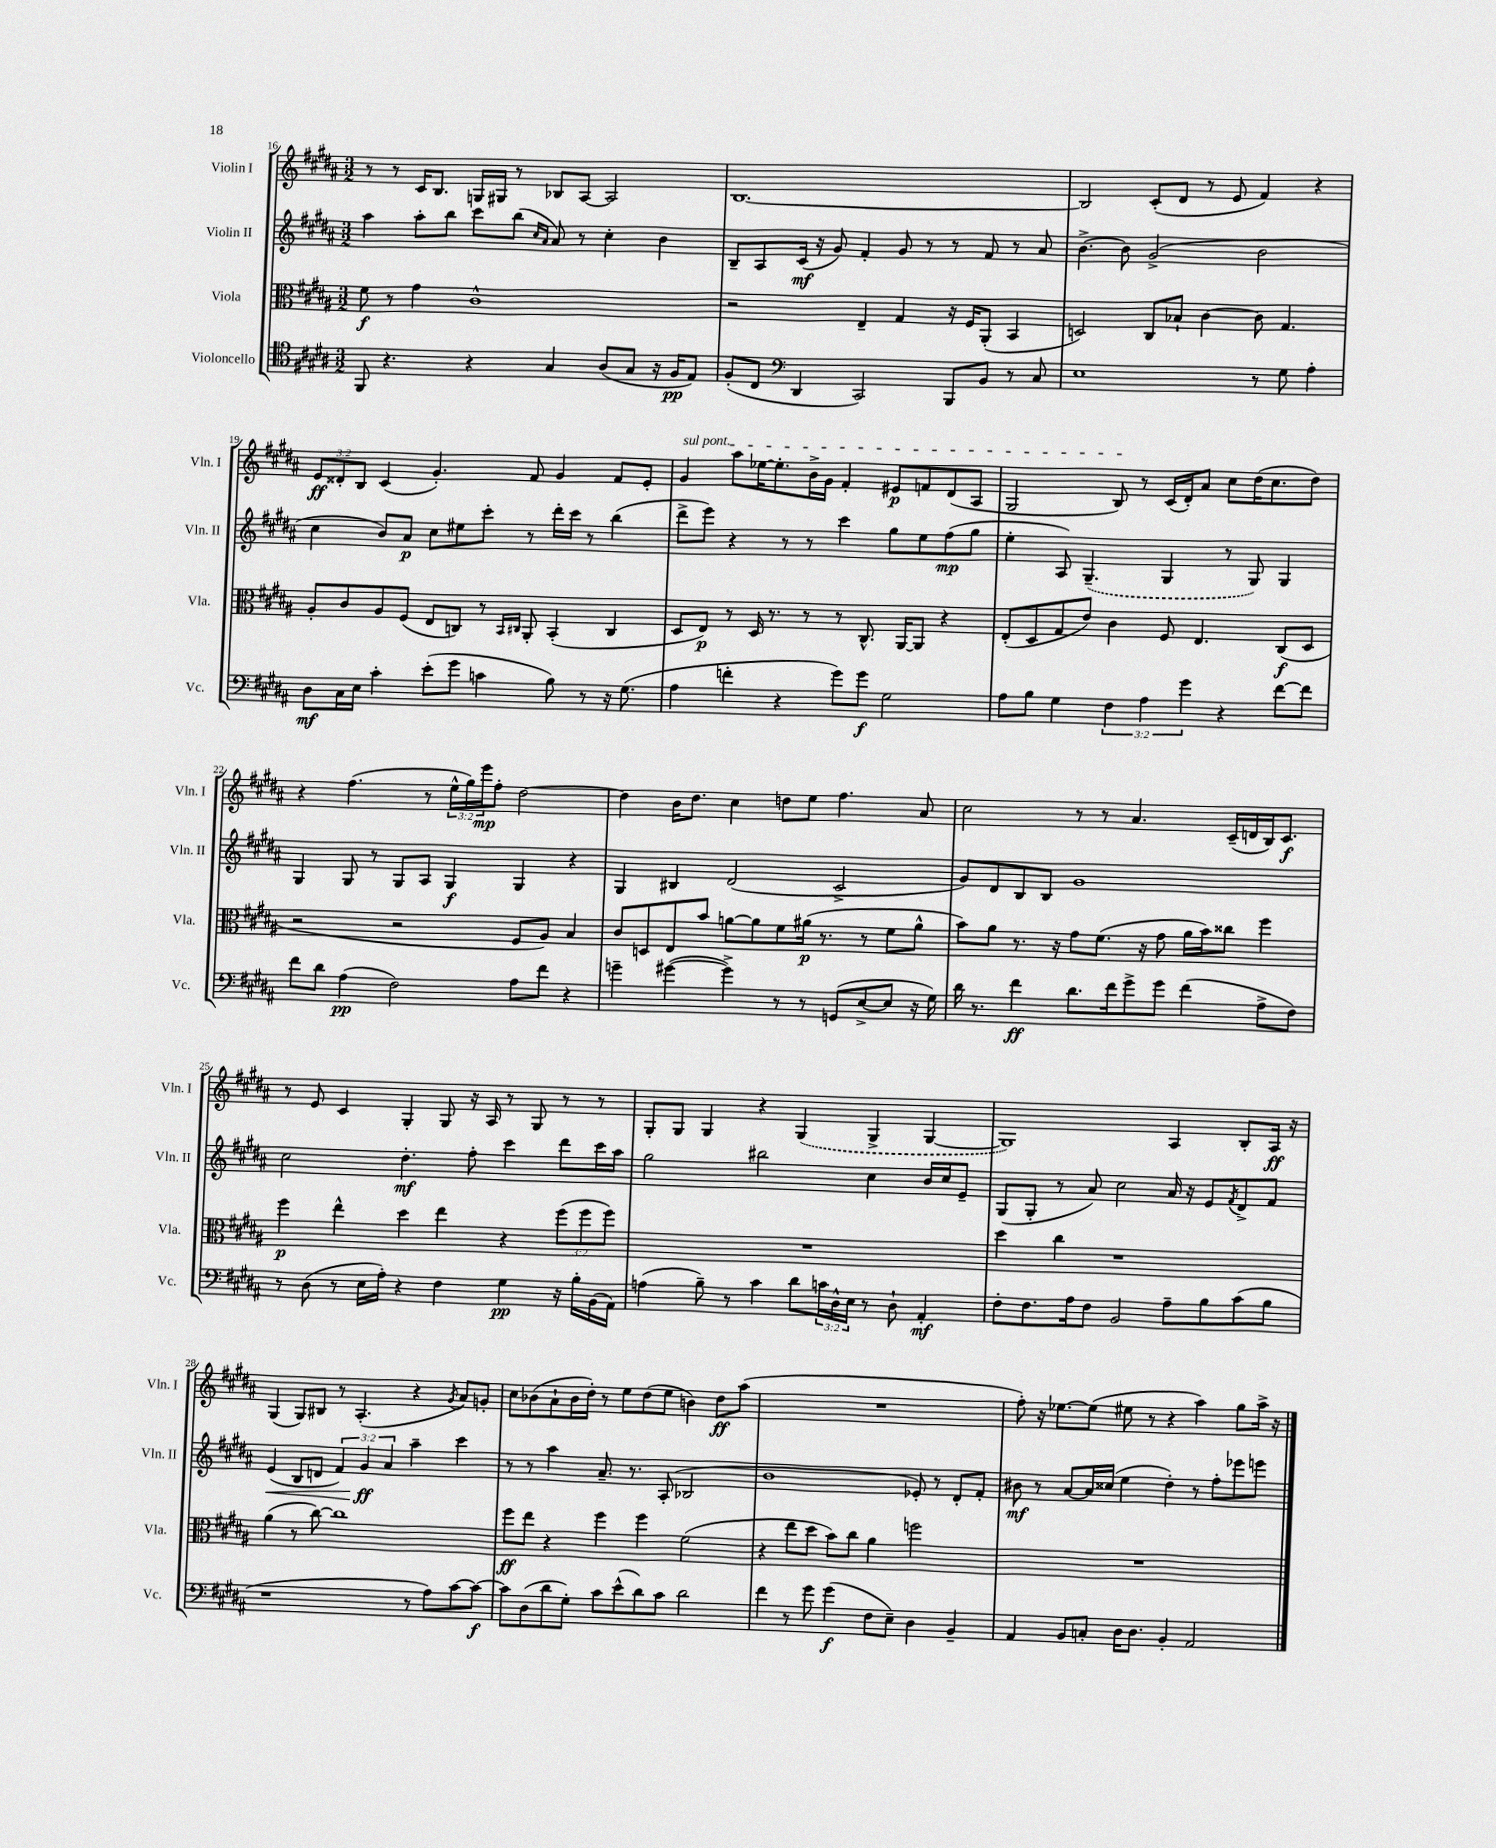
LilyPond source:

<<
\new StaffGroup <<
\new Staff = "s0" \with { instrumentName = "Violin I" shortInstrumentName = "Vln. I" } {
    \clef treble \key b \major \numericTimeSignature \time 3/2 \override Staff.TupletNumber.text = #tuplet-number::calc-fraction-text
    r8 r8 cis'16 b8. g16 gis16 r8 bes8 ais8~ ais2 |
    b1.~ |
    b2 cis'8-.( dis'8 r8 e'8 fis'4) r4 |
    \tuplet 3/2 { e'8\ff disis'8-. b8 } cis'4( gis'4.-.) fis'8 gis'4 fis'8 e'8-. |
    \once \override TextSpanner.bound-details.left.text = \markup { \italic "sul pont." } gis'4\startTextSpan ais''8 ees''16~ ees''8.-. b'16-> gis'16 fis'4-. eis'8\p f'8 dis'8( ais8 |
    gis2 b8\stopTextSpan) r8 cis'16( dis'16-.) ais'8 cis''8 dis''16( cis''8. dis''8) |
    r4 fis''4.( r8 \tuplet 3/2 { e''16-^ gis''16) e'''16\mp } fis''8-. dis''2~ |
    dis''4 b'16 dis''8. cis''4 d''8 e''8 fis''4. ais'8 |
    cis''2 r8 r8 ais'4. cis'16--( d'16 b16) cis'8.\f |
    r8 e'8 cis'4 gis4-. gis8 r16 ais16 r8 gis8 r8 r8 |
    gis8-. gis8 gis4 r4 \once \slurDashed gis4( gis4-> gis4~ |
    gis1) ais4 b8-. ais16\ff r16 |
    gis4( gis8) bis8 r8 ais4.-.( r4 \acciaccatura { gis'8 } ais'8) g'8-. |
    cis''8 bes'8( ais'8-! bes'16 dis''16-.) r8 e''8 dis''8( e''8 b'4) dis''8\ff ais''8( |
    R1. |
    fis''8-.) r16 ees''8.~ ees''8( eis''8 r8 r4 ais''4) gis''8 ais''16-> r16 \bar "|." |
}
\new Staff = "s1" \with { instrumentName = "Violin II" shortInstrumentName = "Vln. II" } {
    \clef treble \key b \major \numericTimeSignature \time 3/2 \override Staff.TupletNumber.text = #tuplet-number::calc-fraction-text
    ais''4 ais''8-. b''8 cis'''8 b''8( \grace { cis''16 ais'16 } ais'8) r8 cis''4-. b'4 |
    b8-- ais8 cis'16\mf( r16 gis'8) fis'4-. gis'8 r8 r8 fis'8 r8 ais'8 |
    b'4.~-> b'8 gis'2->( b'2 |
    cis''4 b'8) ais'8\p cis''8 eis''8 cis'''8-. r8 dis'''16-. cis'''16 r8 b''4( |
    dis'''8-> e'''8) r4 r8 r8 cis'''4 gis''8 e''8 fis''8\mp( gis''8 |
    e''4-. ais8) \once \slurDashed gis4.--( gis4 r8 gis8) gis4 |
    gis4 gis8 r8 gis8 ais8 gis4\f gis4 r4 |
    gis4 bis4 dis'2( cis'2-> |
    gis'8) dis'8 b8 b8 gis'1 |
    cis''2 dis''4.-.\mf fis''8-. cis'''4 dis'''8 cis'''16 ais''16 |
    gis''2 bis''2 cis''4 b'16 cis''16 e'8-- |
    gis8( gis8-. r8 ais'8) cis''2 ais'16 r16 e'8 \acciaccatura { fis'8 } dis'8-> fis'8 |
    e'4\<( b8 d'8 \tuplet 3/2 { fis'4) gis'4\ff\! ais'4 } ais''4-- cis'''4 |
    r8 r8 ais''4 ais'8.-- r8. ais8-.( bes2 |
    b'1 ees'8-.) r8 dis'8-. fis'8-. |
    bis'8\mf r8 ais'8~ ais'16 cisis''16( e''4 dis''4-.) r8 fis''8-. ees'''8 e'''8 \bar "|." |
}
\new Staff = "s2" \with { instrumentName = "Viola" shortInstrumentName = "Vla." } {
    \clef alto \key b \major \numericTimeSignature \time 3/2 \override Staff.TupletNumber.text = #tuplet-number::calc-fraction-text
    fis'8\f r8 gis'4 cis'1-^ |
    r2 e4-- gis4 r16 fis16 ais,8-.( b,4 |
    d2) cis8 bes8-! cis'4~ cis'8 gis4. |
    ais8-. cis'8 ais8 fis8( e8 c8) r8 \grace { b,16 cis16 } ais,8-. b,4-.( cis4 |
    dis8 e8\p) r8 dis16 r8. r8 r8 cis8.-^ ais,16~ ais,8 r4 |
    e8-.( dis8 gis8 e'8) cis'4 fis8 e4. cis8\f( dis8 |
    r2 r2 fis8 ais8) b4 |
    cis'8 d8 e8 b'8 a'8~ a'8 fis'8 ais'16\p( r8. r8 fis'8 ais'8-^ |
    b'8) ais'8 r8. r16 gis'8 fis'8.( r16 gis'8 ais'16 b'16) cisis''8 fis''4 |
    fis''4\p e''4-^ dis''4 e''4 r4 \tuplet 3/2 { fis''8( fis''8 fis''8) } |
    R1. |
    dis''4 cis''4 r1 |
    ais'4( r8 cis''8~) cis''1 |
    fis''8\ff e''8 r4 fis''4 fis''4 fis'2( |
    r4 e''8 dis''8 b'8) cis''8 ais'4 f''2 |
    R1. \bar "|." |
}
\new Staff = "s3" \with { instrumentName = "Violoncello" shortInstrumentName = "Vc." } {
    \clef tenor \key b \major \numericTimeSignature \time 3/2 \override Staff.TupletNumber.text = #tuplet-number::calc-fraction-text
    fis,8 r4. r4 gis4 ais8( gis8 r16 fis16\pp e8) |
    fis8-.( cis8 \clef bass dis,4 cis,2) b,,8 b,8 r8 cis8 |
    e1 r8 gis8 ais4-. |
    dis8\mf cis16 e16 cis'4-. e'8-.( gis'8 c'4 b8) r8 r16 gis8.( |
    ais4 f'4-. r4 gis'8) gis'8\f gis2 |
    ais8 b8 gis4 \tuplet 3/2 { fis4 ais4 gis'4 } r4 fis'8~ fis'8 |
    fis'8 dis'8 ais4\pp( fis2) ais8 fis'8 r4 |
    g'4-- gis'4~( gis'4->) r8 r8 g,8( e8~-> e8 r16 gis16) |
    dis'16 r8. fis'4\ff dis'8. fis'16 gis'8-> gis'8 fis'4( ais8-> fis8) |
    r8 dis8( r8 e16 ais16-.) r4 fis4 gis4\pp r16 b16-. b,16( ais,16) |
    a4( b8--) r8 cis'4 dis'8 \tuplet 3/2 { c'16 dis16-^ e16 } r8 dis8-! ais,4-.\mf |
    fis8-. fis8. ais16 fis8 b,2 ais8-- b8 cis'8( b8 |
    r1 r8 ais8) cis'8~ cis'8~\f |
    cis'8 dis8( dis'8 gis8-.) cis'8 e'8-^( dis'8) cis'8 dis'2 |
    fis'4 r8 gis'8 gis'4\f( fis8 e8--) dis4 b,4-- |
    ais,4 b,8 c8-. dis16 dis8. b,4-. ais,2 \bar "|." |
}
>>
>>
\layout { \context { \Score currentBarNumber = #16 } }
